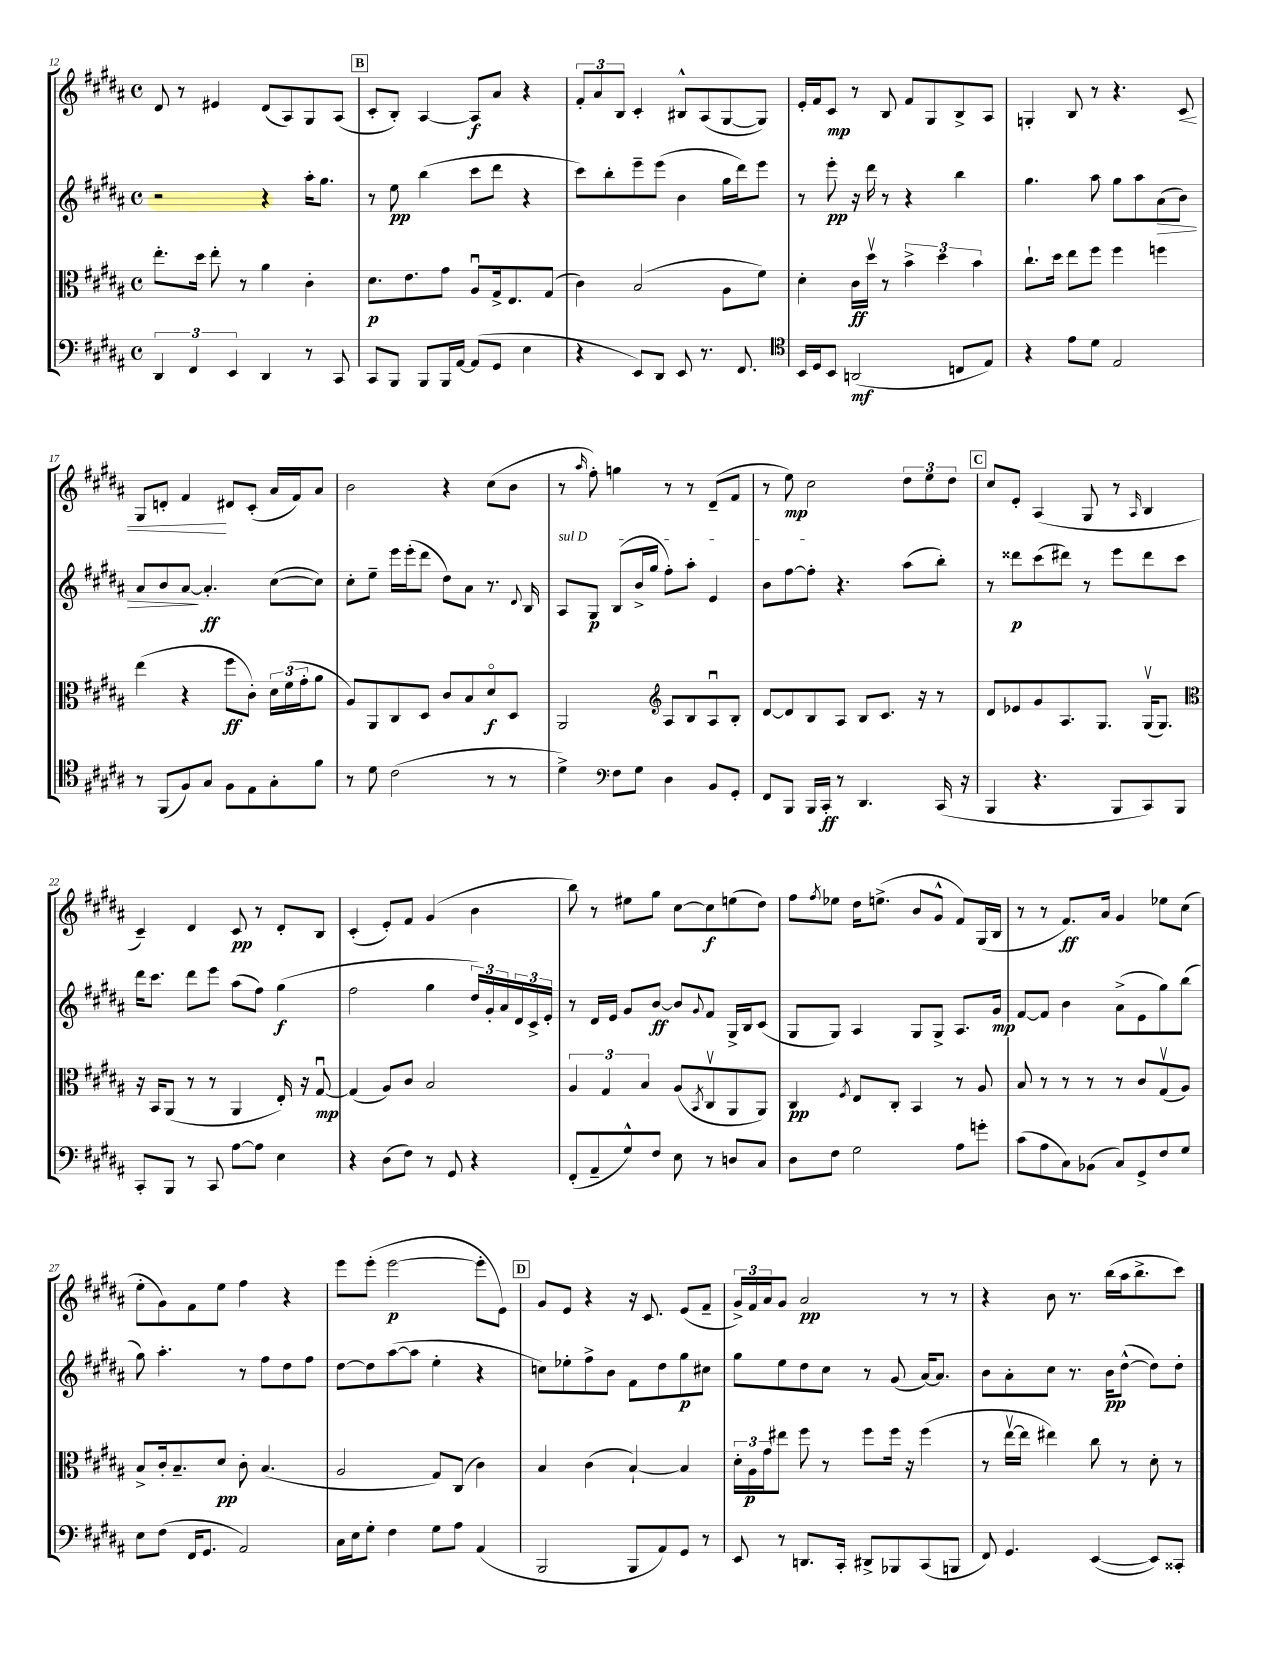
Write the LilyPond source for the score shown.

<<
\new StaffGroup <<
\new Staff = "s0" {
    \clef treble \key b \major \defaultTimeSignature \time 4/4
    dis'8 r8 eis'4 dis'8( ais8) gis8 ais8( |
    \mark \markup { \box "B" } cis'8-. b8-.) ais4~ ais8\f ais'8 r4 |
    \tuplet 3/2 { fis'8-. ais'8 b8 } cis'4-. bis8-^ ais8( gis8~ gis8) |
    e'16-. fis'16 cis'8\mp r8 b8 fis'8 gis8 b8-> ais8 |
    g4-. b8 r8 r4. cis'8\< |
    gis8 d'8-. fis'4\! dis'8 cis'8-.( ais'16 fis'16) ais'8 |
    b'2 r4 cis''8( b'8 |
    r8 \grace { ais''16 } fis''8-.) g''4 r8 r8 dis'8--( fis'8 |
    r8 e''8\mp) cis''2 \tuplet 3/2 { dis''8 e''8 dis''8 } |
    \mark \markup { \box "C" } cis''8 e'8-. ais4( gis8 r8 \grace { ais16 } b4 |
    cis'4--) dis'4 cis'8\pp r8 dis'8-. b8 |
    cis'4-.( e'8-.) fis'8 gis'4( b'4 |
    b''8) r8 eis''8 gis''8 cis''8~ cis''8\f e''8( dis''8) |
    fis''8 \acciaccatura { fis''8 } ees''8 dis''16 e''8.->( b'8 gis'8-^ fis'8) gis16( b16 |
    r8 r8 fis'8.\ff) ais'16 gis'4 ees''8 cis''8( |
    e''8-. gis'8) fis'8 e''8 fis''4 r4 |
    e'''8 e'''8-.( e'''2~\p e'''8-. e'8) |
    \mark \markup { \box "D" } gis'8 e'8 r4 r16 cis'8. e'8( fis'8-- |
    \tuplet 3/2 { gis'16->) fis'16 ais'16 } gis'8 ais'2\pp r8 r8 |
    r4 b'8 r8. b''16( ais''16 b''8.-> cis'''8) \bar "|." |
}
\new Staff = "s1" {
    \clef treble \key b \major \defaultTimeSignature \time 4/4
    r2 r4 ais''16-. gis''8. |
    \mark \markup { \box "B" } r8 e''8\pp b''4( cis'''8 dis'''8 r4 |
    cis'''8) b''8-. e'''8-- e'''8( b'4 gis''16 dis'''16) e'''8 |
    r8 e'''8-.\pp r16 dis'''16 r8 r4 b''4 |
    gis''4. ais''8 gis''8 ais''8 ais'8\>( b'8) |
    ais'8 b'8 ais'8~\! ais'4.-.\ff cis''8~( cis''8) |
    cis''8-. e''8-- e'''16 e'''16-.( dis'''8 dis''8) ais'8 r8. \appoggiatura { dis'8 } b16 |
    \once \override TextSpanner.bound-details.left.text = \markup { \italic "sul D" } ais8\startTextSpan gis8\p b8( b'16-> gis''16 fis''8-.) ais''8-. e'4 |
    b'8 fis''8~ fis''8-.\stopTextSpan r4. ais''8( b''8-.) |
    \mark \markup { \box "C" } r8 disis'''8\p cis'''8( dis'''8) r8 e'''8 dis'''8 cis'''8 |
    dis'''16 cis'''8. dis'''8 e'''8 ais''8( fis''8) gis''4\f( |
    fis''2 gis''4 \tuplet 3/2 { dis''16) gis'16-. ais'16 } \tuplet 3/2 { dis'16 cis'16-> e'16-. } |
    r8 dis'16 e'16 gis'8 b'8~\ff b'8 \appoggiatura { gis'8 } fis'8 gis16-> b16 cis'8( |
    gis8 gis8) ais4 gis8 gis8-> ais8. gis'16\mp |
    fis'8~ fis'8 b'4 ais'8->( e'8 gis''8) b''8( |
    gis''8) ais''4.-. r8 fis''8 dis''8 fis''8 |
    dis''8~ dis''8 ais''8~( ais''8 e''4-. r4 |
    \mark \markup { \box "D" } c''8) ees''8-. fis''8-> b'8 fis'8 dis''8 gis''8\p cis''8 |
    gis''8 e''8 dis''8 cis''8 r8 gis'8( ais'16~) ais'8. |
    b'8 ais'8-. cis''8 r8. b'16\pp dis''8~-^( dis''8) dis''8-. \bar "|." |
}
\new Staff = "s2" {
    \clef alto \key b \major \defaultTimeSignature \time 4/4
    e''8.-. dis''16 e''8-. r8 ais'4 cis'4-. |
    \mark \markup { \box "B" } dis'8.\p e'8. gis'8 ais8\downbow gis16-> e8. gis8( |
    cis'4) b2( ais8 fis'8) |
    dis'4-. cis'16\ff dis''16\upbow r8 \tuplet 3/2 { b'4-> dis''4 b'4 } |
    cis''8.-! dis''16 e''8 fis''8 fis''4 f''4 |
    e''4( r4 fis''8\ff cis'8-.) \tuplet 3/2 { dis'16 fis'16( gis'16-. } ais'8 |
    ais8) ais,8 cis8 dis8 cis'8 b8 dis'8\flageolet\f dis8 |
    ais,2 \clef treble ais8 b8 ais8\downbow b8-. |
    dis'8~ dis'8 b8 ais8 b8 cis'8. r16 r8 |
    \mark \markup { \box "C" } dis'8 ees'8 gis'8 ais8. gis8. gis16\upbow( gis8.) |
    \clef alto r16 b,16 ais,8( r8 r8 ais,4 e16-.) r16 gis8~\downbow\mp |
    gis4( ais8) cis'8 b2 |
    \tuplet 3/2 { ais4 gis4 b4 } ais8( \acciaccatura { b,8 } cis8\upbow ais,8 ais,8) |
    cis4\pp \acciaccatura { fis8 } e8 cis8-. b,4 r8 ais8 |
    b8 r8 r8 r8 r8 cis'8 gis8\upbow( ais8) |
    b8-> cis'16-. b8.-- dis'8\pp cis'8-. b4.( |
    ais2 gis8) cis8( cis'4) |
    \mark \markup { \box "D" } b4 cis'4( b4~-!) b4 |
    \tuplet 3/2 { dis'16-. ais16\p gis'16 } eis''8 fis''8 r8 fis''8 fis''16 r16 fis''4( |
    r8 e''16~\upbow e''16 eis''4) cis''8 r8 dis'8-. r8 \bar "|." |
}
\new Staff = "s3" {
    \clef bass \key b \major \defaultTimeSignature \time 4/4
    \tuplet 3/2 { dis,4 fis,4 e,4 } dis,4 r8 cis,8 |
    \mark \markup { \box "B" } cis,8 b,,8 b,,8 b,,16 ais,16~ ais,8( gis,8 e4 |
    r4 e,8) dis,8 e,8 r8. fis,8. |
    \clef tenor b,16 dis16 b,8 a,2\mf( c8 e8) |
    r4 e'8 dis'8 e2 |
    r8 fis,8( fis8) gis8 fis8 e8 gis8-. fis'8 |
    r8 dis'8 cis'2( r8 r8 |
    dis'4->) \clef bass fis8 gis8 dis4 b,8 gis,8-. |
    fis,8 b,,8 b,,16 cis,16-.\ff r8 dis,4. cis,16( r16 |
    \mark \markup { \box "C" } b,,4 r4. b,,8 cis,8) b,,8 |
    cis,8-. b,,8 r8 cis,8 ais8~ ais8 e4 |
    r4 dis8( fis8) r8 gis,8 r4 |
    fis,8-.( ais,8-- gis8-^) fis8 e8 r8 d8 cis8 |
    dis8 fis8 gis2 ais8 g'8-. |
    cis'8( ais8 cis8) bes,8( cis8) gis,8-> fis8 gis8 |
    e8 fis8( fis,16 gis,8. ais,2) |
    cis16 e16 gis8-. fis4 gis8 ais8 ais,4( |
    \mark \markup { \box "D" } b,,2 b,,8 ais,8) gis,8 r8 |
    e,8 r8 d,8. cis,16-. dis,8-> bes,,8 cis,8( b,,8 |
    fis,8) gis,4. e,4~( e,8) cisis,8-. \bar "|." |
}
>>
>>
\layout { \context { \Score currentBarNumber = #12 } }
